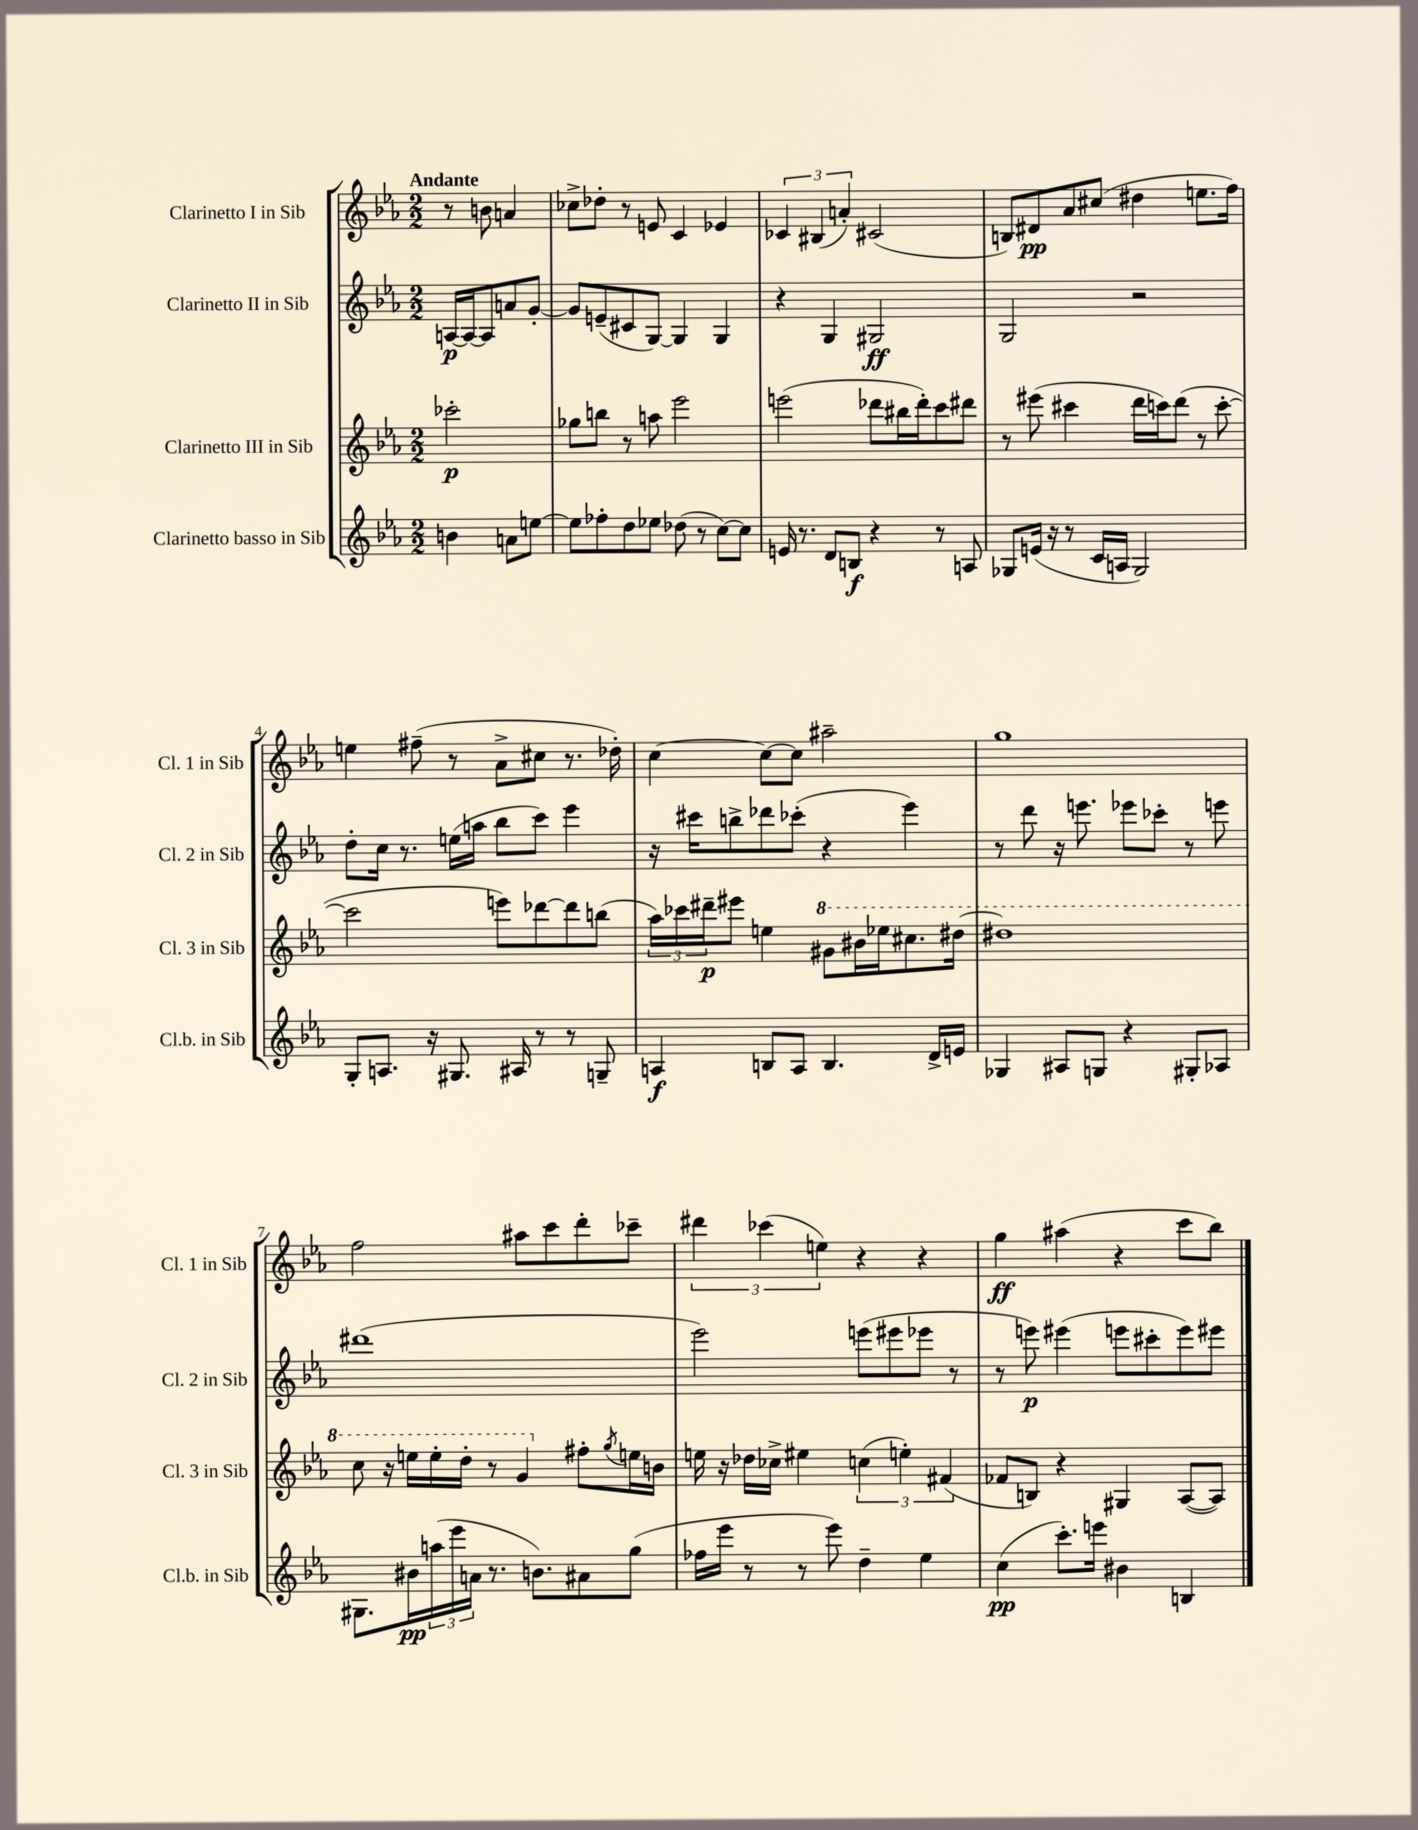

**kern	**kern	**kern	**kern
*staff4	*staff3	*staff2	*staff1
*clefG2	*clefG2	*clefG2	*clefG2
*k[b-e-a-]	*k[b-e-a-]	*k[b-e-a-]	*k[b-e-a-]
*M2/2	*M2/2	*M2/2	*M2/2
4b	2ccc-'	[16A	8r
.	.	16A_	.
.	.	8A]	8b
8a	.	8a	4a
[8ee	.	[8g'	.
=	=	=	=
8ee]	8gg-	8g]	8cc-^
8ff-'	8bb	(8e~	8dd-'
8dd	8r	8c#	8r
8ee-	8aa	[8G)	8e
(8dd-	2eee-	4G]	4c
8r	.	.	.
[8cc)	.	4G	4e-
8cc]	.	.	.
=	=	=	=
16e	(2eee	4r	6c-
8.r	.	.	.
.	.	.	(6B#
8d	.	4G	.
.	.	.	6a')
8B	.	.	.
4r	8ddd-	2G#	(2c#
.	16bb#	.	.
.	16ddd-')	.	.
8r	8ccc	.	.
8A	8ddd#	.	.
=	=	=	=
8G-	8r	2G	8B)
(16e	(8eee#	.	8d#
16r	.	.	.
8r	4ccc#	.	8a-
16c	.	.	(8cc#
16A	.	.	.
2G-)	16ddd	2r	4dd#
.	16ccc)	.	.
.	(8ddd	.	.
.	8r	.	8.ee
.	[8ccc'	.	.
.	.	.	16ff)
=	=	=	=
8G'	2ccc]	8dd'	4ee
8.A	.	16cc	.
.	.	8.r	.
.	.	.	(8ff#~
16r	.	.	.
8.G#	.	(16ee	8r
.	.	16aa	.
.	8eee)	8bb-	8a-^
16A#	.	.	.
8r	[8ddd-	8ccc)	8cc#
8r	8ddd-]	4eee-	8.r
8G~	(8bb	.	.
.	.	.	16dd-')
=	=	=	=
4A	24aa-)	16r	[4cc
.	24ccc-	.	.
.	.	16ccc#	.
.	24ddd#~	.	.
.	8eee#	8bb^	.
8B	4ee	8ddd-	8cc_
8A	.	(8ccc-'	8cc]
4.B	8gg#	4r	2aa#~
.	16bb#	.	.
.	16eee-	.	.
.	8.ccc#	4eee-)	.
16d^	.	.	.
16e	[16ddd#	.	.
=	=	=	=
4G-	1ddd#]	8r	1gg
.	.	8ddd	.
8A#	.	16r	.
.	.	8.eee	.
8G	.	.	.
4r	.	8eee-	.
.	.	8ccc-'	.
8G#'	.	8r	.
8A-	.	8eee	.
=	=	=	=
8.G#	8ccc	(1ddd#	2ff
.	16r	.	.
16b#	16eee	.	.
(24aa	16eee'	.	.
24eee-	.	.	.
.	16ddd'	.	.
24a	.	.	.
8.r	8r	.	.
.	4gg	.	8aa#
8.b)	.	.	.
.	.	.	8ccc
8a#	8ff#'	.	8ddd'
.	8qgg	.	.
(8gg	16ee	.	8ccc-~
.	16b	.	.
=	=	=	=
16ff-	16ee	2eee-)	6ddd#
16eee-	16r	.	.
8r	16dd-	.	.
.	.	.	(6ccc-
.	16cc-^	.	.
8r	4ee#	.	.
.	.	.	6ee)
8eee-)	.	.	.
4dd~	(6cc	(8eee	4r
.	.	8eee#	.
.	6ee')	.	.
4ee-	.	8eee-	4r
.	(6f#	.	.
.	.	8r	.
=	=	=	=
(4cc	8f-	8r	4gg
.	8B)	8eee)	.
8.ccc')	4r	(4eee#	(4aa#
16eee	.	.	.
4b#	4G#	8eee	4r
.	.	8ccc#'	.
4B	([8A-	8eee)	8ccc
.	8A-])	8eee#	8bb-)
==	==	==	==
*-	*-	*-	*-
